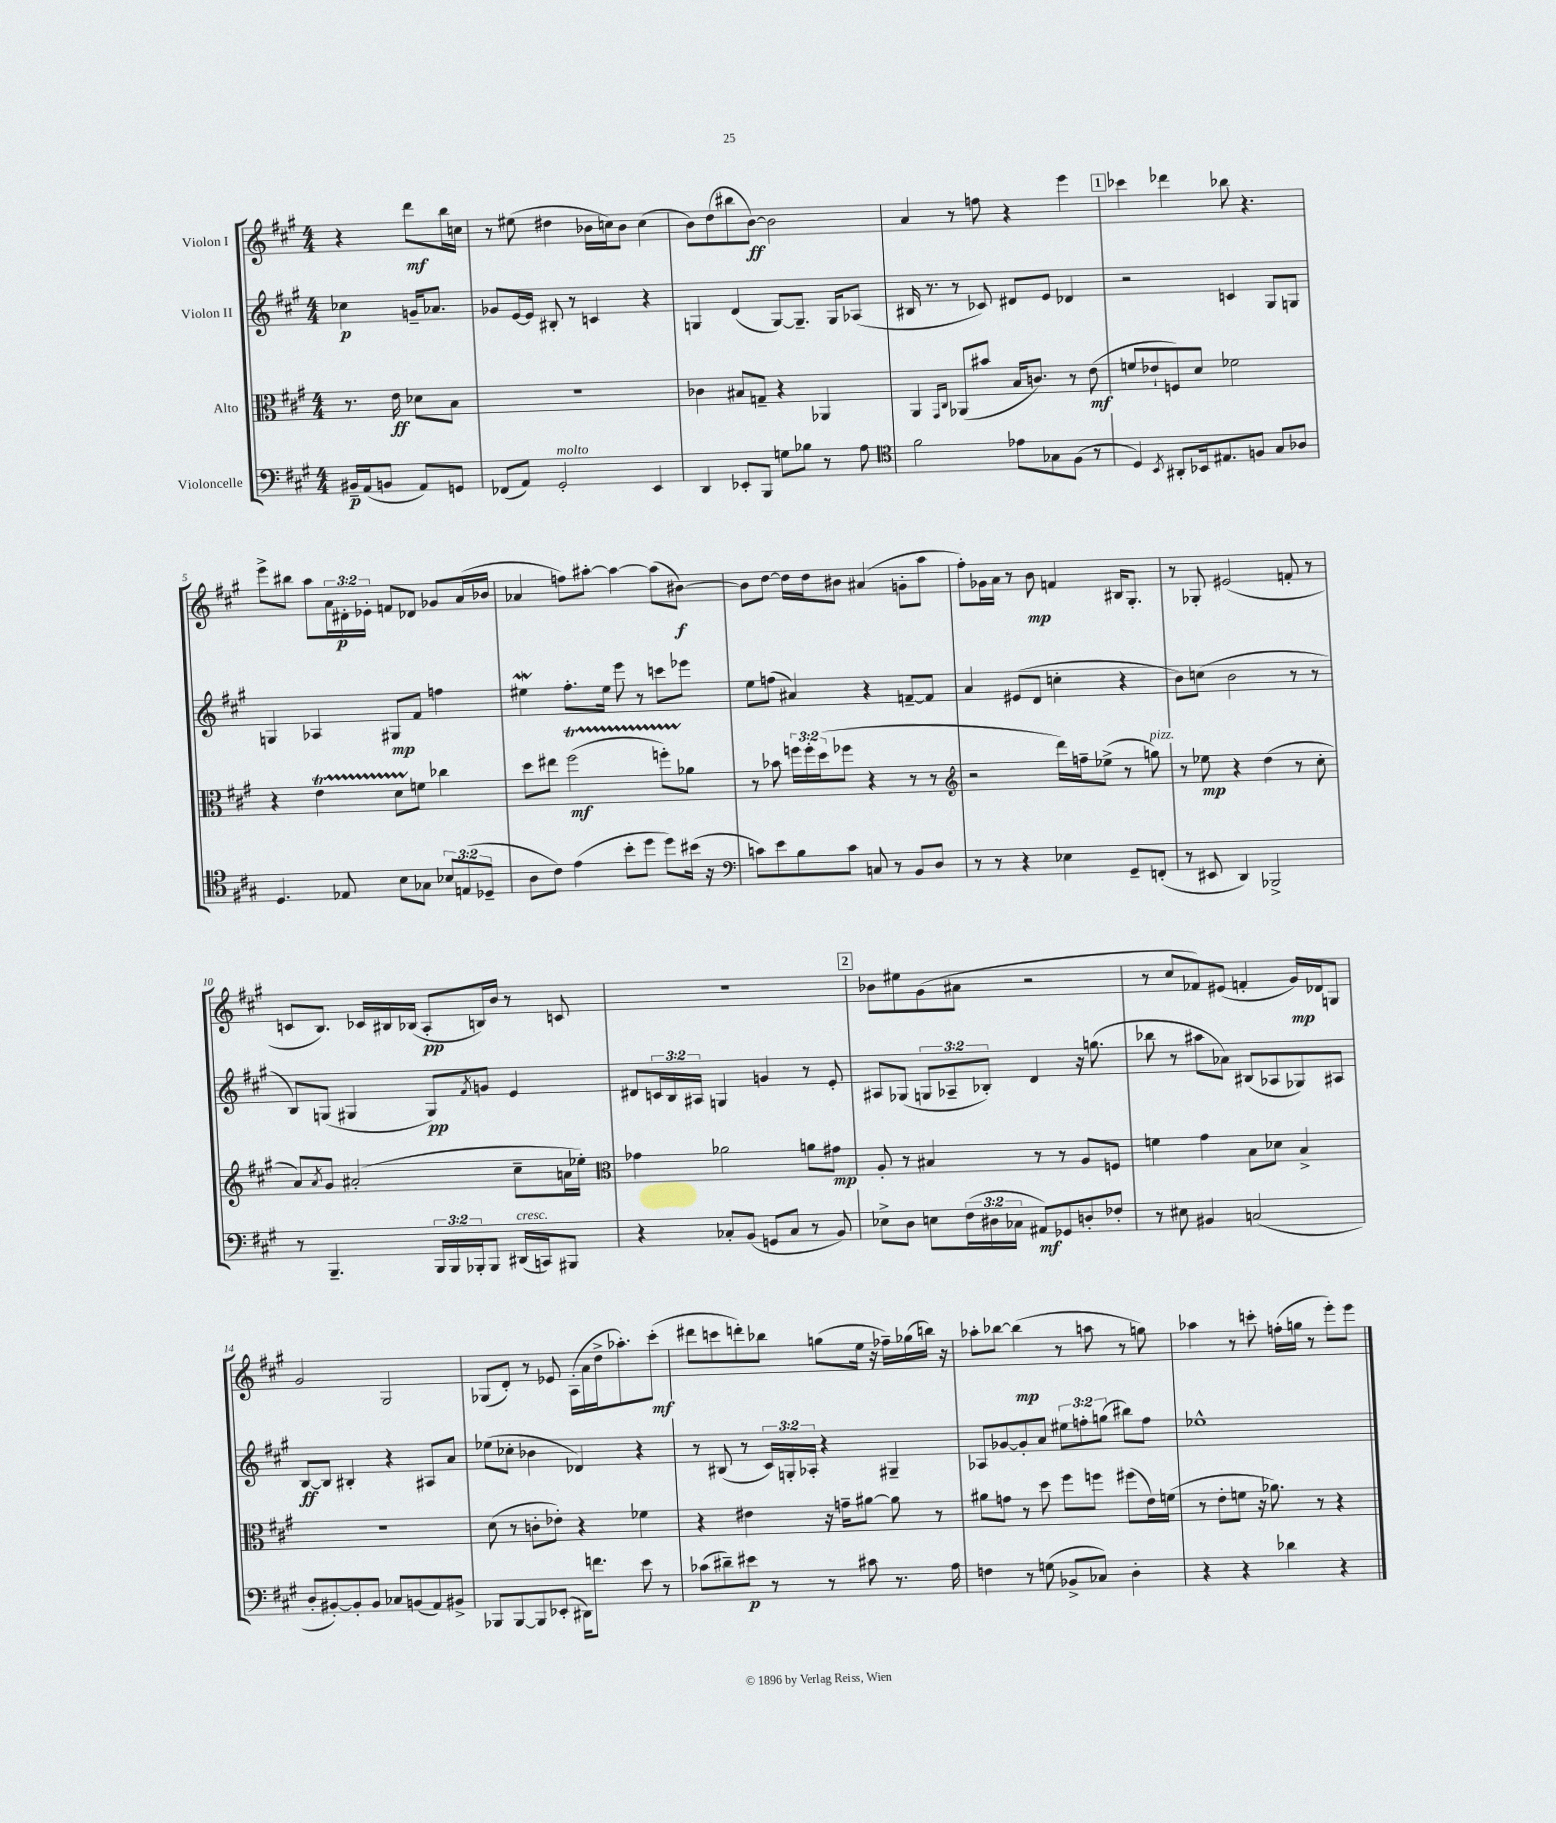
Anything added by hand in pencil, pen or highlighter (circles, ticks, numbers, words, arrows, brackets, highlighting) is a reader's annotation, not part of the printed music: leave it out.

**kern	**kern	**kern	**kern
*staff4	*staff3	*staff2	*staff1
*clefF4	*clefC3	*clefG2	*clefG2
*k[f#c#g#]	*k[f#c#g#]	*k[f#c#g#]	*k[f#c#g#]
*M4/4	*M4/4	*M4/4	*M4/4
16BB#~	8.r	4cc-	4r
(16AA	.	.	.
8BB	.	.	.
.	16e	.	.
8AA)	8d-	16g~	8ddd
.	.	8.a-	.
8GG	8B	.	16bb
.	.	.	16cc
=	=	=	=
(8FF-	1r	8g-	8r
8AA)	.	[16e	(8ee#
.	.	16e]	.
2GG#'	.	8B#'	4dd#
.	.	8r	.
.	.	4c	16b-
.	.	.	16cc)
.	.	.	8b-
4EE	.	4r	(4cc
=	=	=	=
4DD	4c-	4G	8b)
.	.	.	(8dd
8EE-'	8B#	(4d	8bb#
8BBB	8G~	.	[8b)
8G	4r	[8G)	2b]
8B-	.	8.G~]	.
8r	4AA-	.	.
.	.	16G	.
8A	.	(8A-	.
=	=	=	=
*clefC4	*	*	*
2f#	4AA	16B#	4a
.	.	8.r	.
.	16qqGG#	.	.
.	16qqC#	.	.
.	(8AA-	8r	8r
.	8b#	8c-)	8ff
8e-	16B	8d#	4r
.	8.c)	.	.
8G-	.	8e	.
(8F#	8r	4d-	4eee
8r	(8e	.	.
=	=	=	=
4D)	8f	2r	4ccc-
.	8e-`	.	.
8qBB	.	.	.
8AA#'	8F)	.	4ddd-
16BB-	8d	.	.
8.E#	.	.	.
.	2f-	4c	8bb-
8F	.	.	4.r
8G#	.	8G#	.
8A-	.	8G	.
=	=	=	=
4.D	4r	4G	8eee^
.	.	.	8bb#
.	4e	4A-	8aa
8E-	.	.	24a
.	.	.	24d#'
.	.	.	24e-'
8B	8d	8G#	8f
8G-	8f	8f#	8d-
12B-	4cc-	4ff	8g-
(12E	.	.	.
.	.	.	(16a
12D-~	.	.	.
.	.	.	16b-
=	=	=	=
8A	8dd	4ee#	4a-
8c#)	8ee#	.	.
(4e	(2ff#	8.ff#'	8ff)
.	.	.	[8aa#'
.	.	16ee#	.
8b'	.	8eee	4aa#_
8dd	.	8r	.
8dd)	8ff')	8ccc	(8aa#]
(16b#	8a-	8eee-	[8b#)
16r	.	.	.
=	=	=	=
*clefF4	*	*	*
8c)	8r	8ee	8b#]
8e	8b-	(8ff	[8dd
8B	24ff	4a#)	16dd]
.	24ff'	.	.
.	.	.	16dd
.	(24dd	.	.
8c	8ff-	.	8b#
8C	4r	4r	(4a#
8r	.	.	.
8BB	8r	[8f~	8g'
8D	8r	8f]	8aa
=	=	=	=
*	*clefG2	*	*
8r	2r	4a	8ff#')
8r	.	.	16g-
.	.	.	16a
4r	.	(8e#	8r
.	.	8d	8b
4E-	16ddd)	4cc'	4f
.	16ff~	.	.
.	(8ee-^	.	.
8GG#~	8r	4r	16B#
.	.	.	8.G#'
(8FF'	8gg)	.	.
=	=	=	=
8r	8r	8b)	8r
8EE#	8ee-	(8cc	8G-'
4DD)	4r	2b	(2e#
2BBB-^	(4dd	.	.
.	8r	8r	8f'
.	8cc#'	8r	8r
=	=	=	=
8r	8a)	8B)	8c
.	8qa	.	.
4.BBB~	8g#	(8G	8.B)
.	(2a#'	4G#	.
.	.	.	16c-
.	.	.	16B#
.	.	.	(16B-
24BBB	.	8G#)	8A'
24BBB	.	.	.
24BBB-'	.	.	.
.	.	8qf#	.
8BBB-	.	8g	16B)
.	.	.	16b
(16DD#	8cc#~	4e	8r
16CC)	.	.	.
8BBB#	16a	.	8c
.	16ee-')	.	.
=	=	=	=
*	*clefC3	*	*
4r	4g-	8d#	1r
.	.	24c	.
.	.	24B	.
.	.	24A#	.
8C-'	2a-	4G	.
(8BB	.	.	.
8GG	.	4g	.
8C-	.	.	.
8r	8a	8r	.
8BB)	8g#	8e'	.
=	=	=	=
8E-^	8A'	8A#	8b-
8D	8r	(8G-	8ee#
8E	4B#	12G	(8g#
.	.	12A-~	.
(24F#	.	.	8a#
24D#	.	12B-')	.
24C-	.	.	.
8AA#)	8r	4d	2r
8GG-	8r	.	.
8D'	8A	16r	.
.	.	(8.gg	.
8F-'	8F	.	.
=	=	=	=
8r	4f	8bb-	8r
8E#	.	8r	8cc#
4BB#	4g#	8aa#	8f-)
.	.	8a-)	(8e#
(2C	8B	(8B#	4f'
.	8d-	8A-	.
.	4B^	8G-)	16g#)
.	.	.	16d-
.	.	8A#	8G
=	=	=	=
8D'	1r	[8B	2g#
[8BB#')	.	8B]	.
8BB#']	.	4B#'	.
8BB#	.	.	.
8C-	.	4r	2G#
(8BB	.	.	.
8AA)	.	8A#	.
8BB#^	.	8a	.
=	=	=	=
8BBB-	(8d	(8ee-	(8G-
[8BBB-	8r	8cc-'	8d')
8BBB-]	8c'	4b-	8r
(8EE-'	8e-')	.	8e-
16DD#)	4r	4d-)	(16A'
8.f	.	.	16a
.	.	.	16dd^
.	.	.	8.aa-')
8e	4f-	4r	.
8r	.	.	(8ccc#'
=	=	=	=
(8c-	4r	8r	8ddd#
8d#~)	.	(8B#	8ccc
8e#	4e#	8r	8ddd')
8r	.	24c#)	8bb-
.	.	24G'	.
.	.	24A-'	.
8r	16r	4r	(8gg
.	16g~	.	.
8c#	[8a#	.	16ee
.	.	.	16r
8.r	8a#]	4G#~	16ff-~)
.	.	.	(16gg-
.	8r	.	16bb)
16A	.	.	16r
=	=	=	=
4F	8a#	8A-	8aa-'
.	8g	[8g-	[8bb-
8r	8r	8g-']	(4bb-]
(8G	8dd	8a	.
8BB-^	8ff#	12ee#	8r
.	.	12ff'	.
8C-)	8ff	.	8aa
.	.	(12gg	.
4D'	(8ff#	8bb#)	8r
.	16e)	8ff	8gg)
.	(16f	.	.
=	=	=	=
4r	8r	1ee-^^	4aa-
.	8e'	.	.
4r	8f	.	8r
.	16r	.	8ccc'
.	8.a-)	.	.
4d-	.	.	(16ff'
.	.	.	16gg
.	8r	.	8r
4r	4r	.	8eee')
.	.	.	8eee
==	==	==	==
*-	*-	*-	*-
